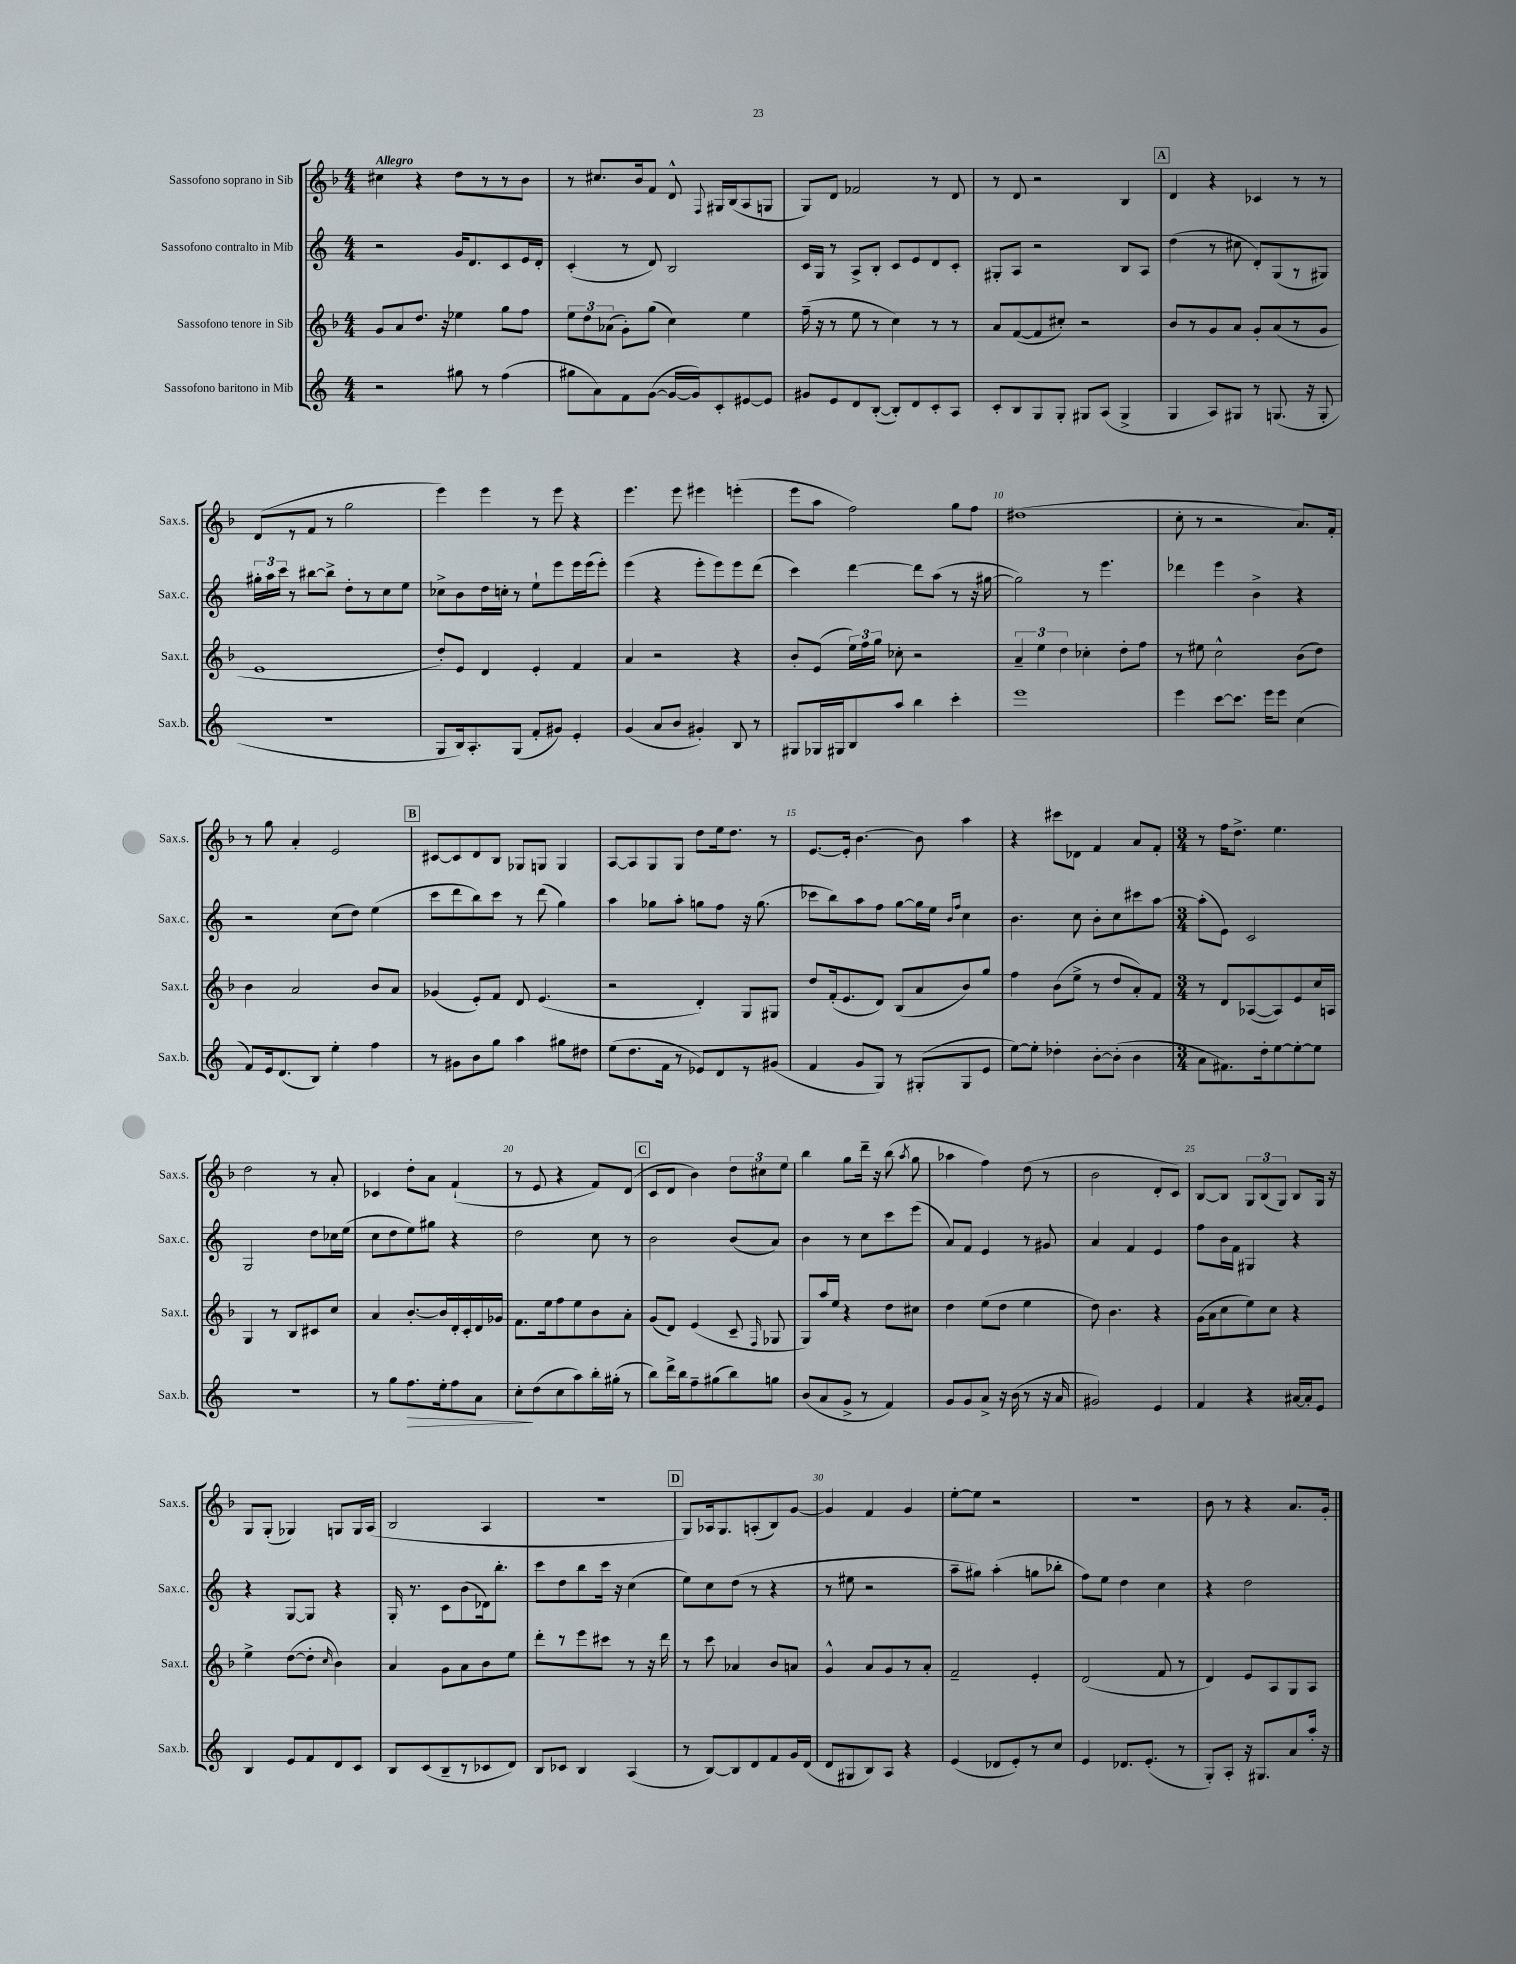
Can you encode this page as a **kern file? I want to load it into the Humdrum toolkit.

**kern	**dynam	**kern	**kern	**kern
*part4	*part4	*part3	*part2	*part1
*staff4	*staff4	*staff3	*staff2	*staff1
*I"Sassofono baritono in Mib	*	*I"Sassofono tenore in Sib	*I"Sassofono contralto in Mib	*I"Sassofono soprano in Sib
*I'Sax.b.	*	*I'Sax.t.	*I'Sax.c.	*I'Sax.s.
*clefG2	*	*clefG2	*clefG2	*clefG2
*k[]	*	*k[b-]	*k[]	*k[b-]
*M4/4	*	*M4/4	*M4/4	*M4/4
=1	=1	=1	=1	=1
!	!	!	!	!LO:TX:a:B:t=Allegro
2r	.	8g/L	2r	4cc#X\
.	.	8a/	.	.
.	.	8.dd/J	.	4r
.	.	16r	.	.
8gg#X\	.	4ee-X\	16g/KL	8dd\L
.	.	.	8.d/	.
8r	.	.	.	8r
(4ff\	.	8gg\L	8c/	8r
.	.	8ff\J	16e/L	8b-\J
.	.	.	16d'/JJ	.
=2	=2	=2	=2	=2
8gg#X\L	.	12ee\L	(4c'/	8r
.	.	12dd\	.	.
8a\)	.	.	.	8.cc#X/L
.	.	(12a-X\J	.	.
8f\	.	8g'\L)	8r	.
.	.	.	.	16b-/k
([8g\J	.	(8gg\J	8d/)	8f/J
16g/LL_	.	4cc\)	2B/	8d^^/
16g/J])	.	.	.	.
.	.	.	.	8qqF/
8c'/	.	.	.	16G#X/LL
.	.	.	.	(16B-/J
[8e#X/	.	4ee\	.	8A/
8e#/J]	.	.	.	8Gn/J
=3	=3	=3	=3	=3
8g#X/L	.	(16ff~\	16c/LL	8G/L)
.	.	16r	16G/JJ	.
8e/	.	8r	8r	8d/J
8d/	.	8ee\	8A^/L	2f-X/
([8B'/J	.	8r	8B'/J	.
8B'/L])	.	4cc\)	8c/L	.
8d/	.	.	8e/	.
8c'/	.	8r	8d/	8r
8A/J	.	8r	8c'/J	8d/
=4	=4	=4	=4	=4
8c'/L	.	8a/L	8G#X'/L	8r
8B/	.	([8f/	8A/J	8d/
8G/	.	8f/]	2r	2r
8G'/J	.	8cc#X'/J)	.	.
8G#X/L	.	2r	.	.
(8A/J	.	.	.	.
4G#^/	.	.	8B/L	4B-/
.	.	.	8A/J	.
!!LO:REH:place=s1:t=A
=5	=5	=5	=5	=5
4G/	.	8b-/L	(4dd\	4d/
.	.	8r	.	.
8A/L)	.	8g/	8r	4r
8G#X/J	.	8a/J	8cc#X\	.
8r	.	8g'/L	8d'/L)	4c-X/
(8.Gn/	.	(8a/	(8G/	.
.	.	8r	8r	8r
16r	.	.	.	.
8G'/	.	8g/J	8G#X/J)	8r
!!LO:LB:g=z
=6	=6	=6	=6	=6
1r	.	1e	24gg#X'\LL	(8d/L
.	.	.	24aa\	.
.	.	.	24ccc\JJ	.
.	.	.	8r	8r
.	.	.	[8bb#X\L	8f/J
.	.	.	8bb#^\J]	8r
.	.	.	8dd'\L	2gg\
.	.	.	8r	.
.	.	.	8cc\	.
.	.	.	8ee\J	.
=7	=7	=7	=7	=7
8G/L	.	8dd'/L)	8cc-X^\L	4eee\)
16B/k)	.	8e/J	8b\	.
8.A'/	.	.	.	.
.	.	4d/	16dd\L	4eee\
.	.	.	16ccn'\JJ	.
(8G/J	.	.	8r	.
8f'/L	.	4e'/	8ee`\L	8r
8g#X/J)	.	.	8eee\	8eee\
4e'/	.	4f/	16eee\L	4r
.	.	.	(16eee\J	.
.	.	.	8eee'\J)	.
=8	=8	=8	=8	=8
(4g/	.	4a/	(4eee\	4.eee\
8a/L	.	2r	4r	.
8b/J	.	.	.	8eee\
4g#X'/)	.	.	8eee'\L	4eee#X\
.	.	.	8eee\)	.
8B/	.	4r	8eee\	(4eeen'\
8r	.	.	(8ddd\J	.
=9	=9	=9	=9	=9
8G#X/L	.	8b-'/L	4ccc\)	8eee\L
16G-X/L	.	(8e/J	.	8aa\J
16G#X/J	.	.	.	.
8B/	.	24ee\LL)	[4ddd\	2ff\)
.	.	24ff\	.	.
.	.	24gg\JJ	.	.
8aa/J	.	8cc-X'\	.	.
4bb\	.	2r	8ddd\L]	.
.	.	.	(8aa\J	.
4ccc'\	.	.	8r	8gg\L
.	.	.	16r	8ff\J
.	.	.	[16gg#X\	.
=10	=10	=10	=10	=10
1eee	.	6a~/	2gg#\])	(1dd#X
.	.	6ee\	.	.
.	.	6dd\	.	.
.	.	4cc-X'\	8r	.
.	.	.	4.eee\	.
.	.	8dd'\L	.	.
.	.	8ff\J	.	.
=11	=11	=11	=11	=11
4eee\	.	8r	4ddd-X\	8cc'\
.	.	8ee#X\	.	8r
[8ccc\L	.	2cc^^\	4eee\	2r
8.ccc\J]	.	.	.	.
.	.	.	4b^\	.
16eee\KL	.	.	.	.
8eee\J	.	.	.	.
(4cc\	.	(8b-\L	4r	8.a/L)
.	.	8dd\J)	.	.
.	.	.	.	16f'/Jk
!!LO:LB:g=z
=12	=12	=12	=12	=12
8f/L)	.	4b-\	2r	8r
16e/k	.	.	.	8gg\
(8.d/	.	.	.	.
.	.	2a/	.	4a'/
8B/J)	.	.	.	.
4ee'\	.	.	(8cc\L	2e/
.	.	.	8dd\J)	.
4ff\	.	8b-/L	(4ee\	.
.	.	8a/J	.	.
!!LO:REH:place=s1:t=B
=13	=13	=13	=13	=13
8r	.	(4g-X/	8ccc\L	[8c#X/L
8g#X\L	.	.	8ddd\	8c#/]
8b\	.	8e'/L)	8bb\)	8d/
8gg\J	.	8f/J	8ccc\J	8B-/J
4aa\	.	8d/	8r	8G-X/L
.	.	(4.e/	(8ddd\	8Gn/J
8gg#X\L	.	.	4gg\)	4G/
8dd#X\J	.	.	.	.
=14	=14	=14	=14	=14
(8ee\L	.	2r	4aa\	[8A/L
8.dd\	.	.	.	8A/]
.	.	.	8gg-X\L	8G/
16f\Jk	.	.	.	.
8r	.	.	8aa'\J	8G/J
8e-X/L)	.	4d'/)	8ggn\L	8dd\L
8d/	.	.	8ff\J	16ee\k
.	.	.	.	8.dd\J
8r	.	8G/L	16r	.
.	.	.	(8.gg\	.
(8g#X/J	.	8G#X/J	.	8r
=15	=15	=15	=15	=15
4f/	.	8dd/L	8ccc-X\L	[8.e/L
.	.	(16f'/k	8bb\)	.
.	.	8.e/	.	16e'/Jk]
8g/L	.	.	8aa\	[4.b-\
8G/J)	.	8d/J)	8ff\J	.
8r	.	(8B-/L	[8gg\L	.
(8G#X'/L	.	8a/	16gg\L]	8b-\]
.	.	.	16ee\JJ	.
.	.	.	16qqb/LL	.
.	.	.	16qqff/JJ	.
8G#/	.	8b-/)	4cc\	4aa\
8e/J	.	8gg/J	.	.
=16	=16	=16	=16	=16
[8ee\L)	.	4ff\	4.b\	4r
8ee'\J]	.	.	.	.
4dd-X'\	.	(8b-\L	.	8ccc#X\L
.	.	8ee^\J	8cc\	8d-X\J
[8b'\L	.	8r	8b'\L	4f/
(8b'\J]	.	8dd/L	8cc\	.
4b\	.	8a'/)	8ccc#X\	8a/L
.	.	8f/J	[8aa\J	8f'/J
=17	=17	=17	=17	=17
*M3/4	*	*M3/4	*M3/4	*M3/4
8a\L	.	8r	(8aa'\L]	8r
8.f#X\)	.	8d/L	8e\J)	16ff\KL
.	.	.	.	8.dd^\J
.	.	([8A-X/	2c/	.
16dd'\k	.	.	.	.
[8ee\	.	8A-/])	.	4.ee\
8ee'\_	.	8e/	.	.
8ee\J]	.	16cc/L	.	.
.	.	16An/JJ	.	.
!!LO:LB:g=z
=18	=18	=18	=18	=18
2.r	.	4G/	2G/	2dd\
.	.	8r	.	.
.	.	8B-/L	.	.
.	.	8c#X/	8dd\L	8r
.	.	8cc/J	16cc-X\L	8a'/
.	.	.	(16ee\JJ	.
=19	=19	=19	=19	=19
8r	.	4a/	8cc\L	4c-X/
8gg\L	.	.	8dd\	.
!	!LO:HP:b	!	!	!
8.ff\	>	[8.b-'/L	8ee\)	8dd'\L
.	.	.	8gg#X\J	8a\J
16ee'\k	.	16b-/L]	.	.
8ff\	.	16d'/	4r	(4f`/
.	.	16c'/	.	.
8a\J	.	16d/	.	.
.	.	16g-X/JJ	.	.
=20	=20	=20	=20	=20
8cc'\L	.	8.f\L	2dd\	8r
(8dd\	]	.	.	8e/
.	.	16ee\k	.	.
8cc\	.	8ff\	.	4r
8aa\)	.	8ee\	.	.
16bb'\L	.	8b-\	8cc\	8f/L)
(16gg#X'\JJ	.	.	.	.
8r	.	8a'\J	8r	(8d/J
!!LO:REH:place=s1:t=C
=21	=21	=21	=21	=21
8bb\L)	.	(8g/L	2b\	8c/L
16ddd^\L	.	8d/J)	.	8d/J
16bb\J	.	.	.	.
8ff~\	.	(4e/	.	4b-\)
(8gg#X\	.	.	.	.
8bb\)	.	8c~/	(8b/L	12dd\L
.	.	.	.	12cc#X\
.	.	16qqF/	.	.
8ggn\J	.	8G-X/	8a/J)	.
.	.	.	.	12ee\J
=22	=22	=22	=22	=22
(8b/L	.	8G/L)	4b\	4bb-\
8a/	.	16aa/L	.	.
.	.	16ee/JJ	.	.
8g^/J	.	4r	8r	8gg\L
8r	.	.	8cc\L	16ddd~\Jk
.	.	.	.	16r
4f/)	.	8dd\L	8ccc\	(8bb-\
.	.	.	.	8qaa/
.	.	8cc#X\J	(8eee\J	8gg\
=23	=23	=23	=23	=23
8g/L	.	4dd\	8a/L)	4aa-X\
8g/	.	.	8f/J	.
8a^/J	.	(8ee\L	4e/	4ff\)
16r	.	8dd\J	.	.
(16b\	.	.	.	.
8r	.	4ee\	8r	(8dd\
16r	.	.	8g#X/	8r
16a/	.	.	.	.
=24	=24	=24	=24	=24
2g#X/)	.	8dd\)	4a/	2b-\
.	.	4.b-\	.	.
.	.	.	4f/	.
4e/	.	4r	4e/	8d'/L
.	.	.	.	8c/J)
=25	=25	=25	=25	=25
4f/	.	(16g\LL	8ff\L	[8B-/L
.	.	16a\J	.	.
.	.	8cc\	16b\L	8B-/J]
.	.	.	16f\JJ	.
4r	.	8ee\)	4G#X/	12G/L
.	.	.	.	(12B-/
.	.	8cc\J	.	.
.	.	.	.	12G/J)
[16a#X/LL	.	4r	4r	8B-/L
16a#'/J]	.	.	.	.
8e/J	.	.	.	16G/Jk
.	.	.	.	16r
!!LO:LB:g=z
=26	=26	=26	=26	=26
4B/	.	4ee^\	4r	8G/L
.	.	.	.	(8G'/J
8e/L	.	([8dd\L	[8G/L	4G-X/)
8f/	.	8dd'\J]	8G/J]	.
.	.	16qqcc/	.	.
8d/	.	4b-\)	4r	8Gn/L
8c/J	.	.	.	16G/L
.	.	.	.	(16A/JJ
=27	=27	=27	=27	=27
8B/L	.	4a/	16G'/	2B-/
.	.	.	8.r	.
(8c/	.	.	.	.
8B~/	.	8g\L	8c\L	.
8r	.	8a\	(8b\	.
8c-X/	.	8b-\	16d-X\k)	4A/
.	.	.	8.bb'\J	.
8d/J)	.	8ee\J	.	.
=28	=28	=28	=28	=28
8B/L	.	8ddd'\L	8ccc\L	2.r
8c-X/J	.	8r	8dd\	.
4B/	.	8eee\	8bb\	.
.	.	8ccc#X\J	16ccc\Jk	.
.	.	.	16r	.
(4A/	.	8r	(4cc\	.
.	.	16r	.	.
.	.	16ddd\	.	.
!!LO:REH:place=s1:t=D
=29	=29	=29	=29	=29
8r	.	8r	8ee\L)	8G/L)
[8B/L)	.	8ccc\	8cc\	16A-X/k
.	.	.	.	8.G/
8B/]	.	4a-X/	(8dd\J	.
8d/	.	.	8r	(8An'/
8f/	.	8b-/L	4r	8B-/)
16g/L	.	8an/J	.	[8g/J
(16d/JJ	.	.	.	.
=30	=30	=30	=30	=30
8d/L	.	4g^^/	8r	4g/]
8G#X/	.	.	8ee#X\	.
8B/)	.	8a/L	2r	4f/
8A/J	.	8g/	.	.
4r	.	8r	.	4g/
.	.	8a'/J	.	.
=31	=31	=31	=31	=31
(4e/	.	2f~/	8aa~\L	[8ee'\L
.	.	.	8gg#X\J)	8ee\J]
8d-X/L	.	.	(4aa'\	2r
8e'/)	.	.	.	.
8r	.	4e'/	8ggn\L	.
8cc/J	.	.	8bb-X'\J	.
=32	=32	=32	=32	=32
4e/	.	(2d/	8ff\L)	2.r
.	.	.	8ee\J	.
8.d-X/L	.	.	4dd\	.
(8.e'/J	.	.	.	.
.	.	8f/	4cc\	.
8r	.	8r	.	.
=33	=33	=33	=33	=33
8G'/L)	.	4d/)	4r	8b-\
8A'/J	.	.	.	8r
16r	.	8e/L	2dd\	4r
8.G#X/L	.	.	.	.
.	.	8A/	.	.
8a/	.	8G/	.	8.a/L
16aa'/Jk	.	8A/J	.	.
16r	.	.	.	16g'/Jk
==	==	==	==	==
*-	*-	*-	*-	*-
